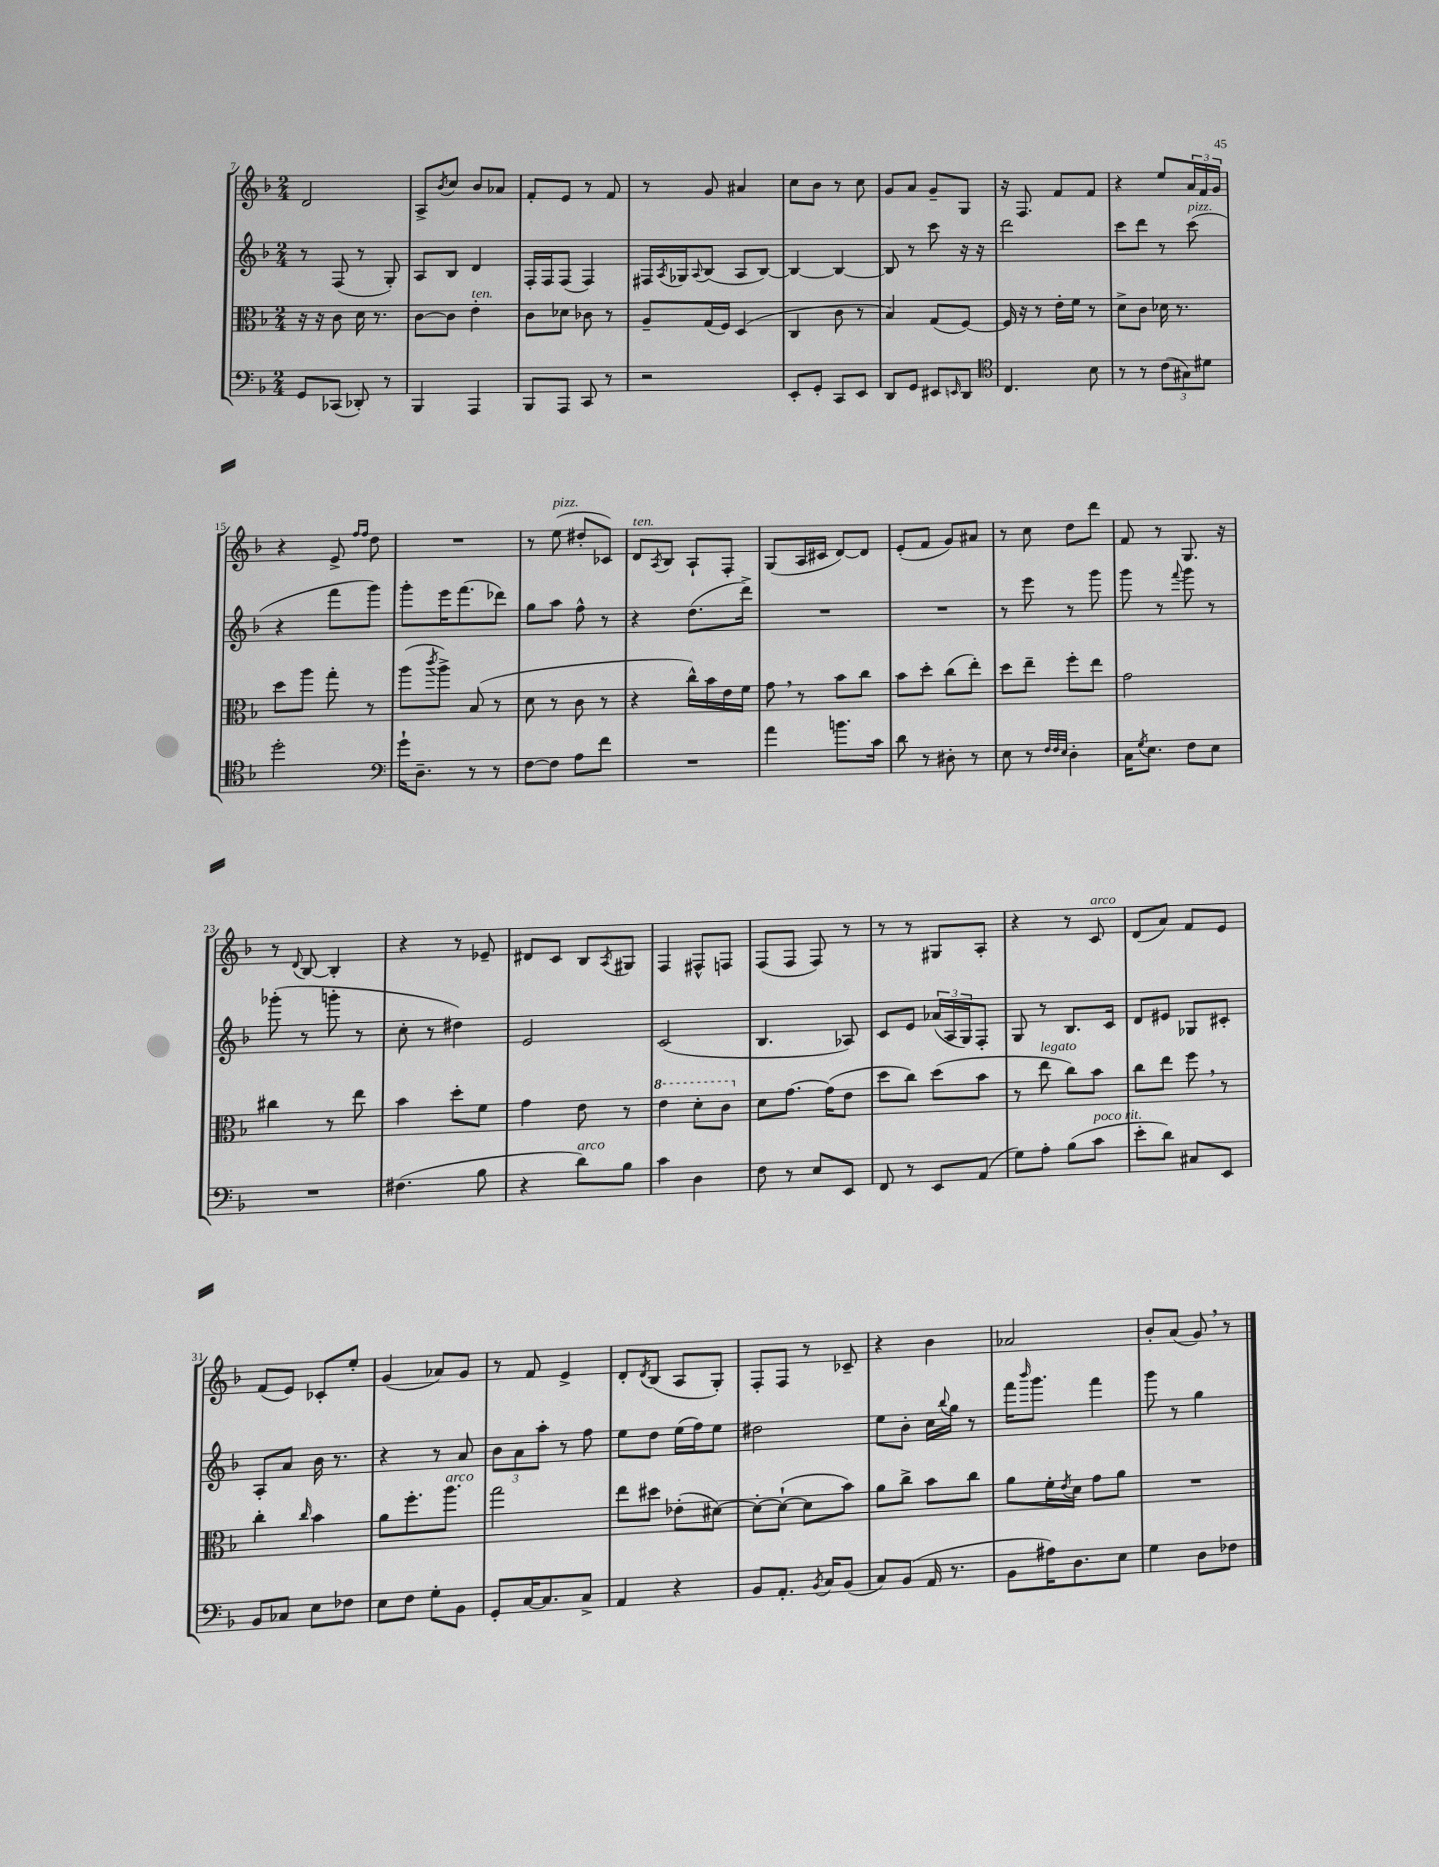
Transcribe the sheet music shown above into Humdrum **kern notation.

**kern	**kern	**kern	**kern
*part4	*part3	*part2	*part1
*staff4	*staff3	*staff2	*staff1
*clefF4	*clefC3	*clefG2	*clefG2
*k[b-]	*k[b-]	*k[b-]	*k[b-]
*M2/4	*M2/4	*M2/4	*M2/4
=7	=7	=7	=7
8GG/L	16r	8r	2d/
.	16r	.	.
(8CC-X/J	8c\	(8F/	.
8DD-X'/)	16d\	8r	.
.	8.r	.	.
8r	.	8G'/)	.
=8	=8	=8	=8
4BBB-/	[8c\L	8A/L	8A^/L
.	.	.	8qb-/
.	8c\J]	8B-/J	8cc/J
!	!LO:TX:a:i:t=ten.	!	!
4AAA/	4e'\	4d/	8b-/L
.	.	.	8a-X/J
=9	=9	=9	=9
8BBB-/L	8c\L	16F'/LL	8f'/L
.	.	16F/J	.
8AAA/J	8d-X\J	(8F/J	8e/J
8CC/	8c-X\	4F/)	8r
8r	8r	.	8f/
=10	=10	=10	=10
2r	8A~/L	16F#X/LL	8r
.	.	8qA/	.
.	.	16G-X/J	.
.	.	8qqA/	.
.	(16G/L	(8B-/J	8g/
.	16F/JJ)	.	.
.	(4D/	8A/L	4a#X/
.	.	[8B-/J)	.
=11	=11	=11	=11
8EE'/L	4C/	4B-/_	8cc\L
8GG'/J	.	.	8b-\J
8CC/L	8c\	4B-/_	8r
8EE/J	8r	.	8cc\
=12	=12	=12	=12
8DD/L	4B-/)	8B-/]	8g/L
8GG/J	.	8r	8a/J
8EE#X/L	(8G/L	8ccc\	8g~/L
16qqEEn/	.	.	.
8DD/J	[8F/J)	16r	8G/J
.	.	16r	.
=13	=13	=13	=13
*clefC4	*	*	*
4.C/	16F/]	2ddd\	16r
.	16r	.	8.F/
.	8r	.	.
.	16e'\LL	.	8f/L
.	16f\JJ	.	.
8B-\	8r	.	8f/J
=14	=14	=14	=14
8r	8d^\L	8ccc\L	4r
8r	8c\J	8ddd\J	.
(12c\L	16d-X\	8r	8ee/L
.	8.r	.	.
12G#X\)	.	.	.
!	!	!LO:TX:a:i:t=pizz.	!
.	.	(8ccc\	24a/L
12d#X\J	.	.	24f/
.	.	.	24g/JJ
!!LO:LB:g=z
=15	=15	=15	=15
2dd'\	8dd\L	4r	4r
.	8aa\J	.	.
.	8gg'\	8fff\L	8e^/
.	.	.	16qqff/LL
.	.	.	16qqff/JJ
.	8r	8ggg\J)	8dd\
=16	=16	=16	=16
*clefF4	*	*	*
16g`\KL	(8aa\L	8ggg'\L	2r
8.D~\J	.	.	.
.	8qccc/	.	.
.	8aa^\J)	16eee\K	.
.	.	(8.fff\	.
8r	(8B-/	.	.
8r	8r	8ddd-X\J)	.
=17	=17	=17	=17
[8F\L	8d\	8gg\L	8r
!	!	!	!LO:TX:a:i:t=pizz.
8F\J]	8r	8aa\J	(8ee\
8A\L	8c\	8ff^^\	8dd#X'/L
8f\J	8r	8r	8c-X/J)
=18	=18	=18	=18
!	!	!	!LO:TX:a:i:t=ten.
2r	4r	4r	8d/L
.	.	.	8qA/
.	.	.	8B-/J
.	16cc^^\LL)	(8.dd\L	8A`/L
.	16b-\	.	.
.	16e\	.	8F'/J
.	16f\JJ	16ddd^\Jk)	.
=19	=19	=19	=19
4a\	8g,\	2r	(8G/L
.	8r	.	16A/L
.	.	.	16c#X/JJ
8.bn\L	8b-\L	.	[8d/L)
.	8cc\J	.	8d/J]
16c\Jk	.	.	.
=20	=20	=20	=20
8d\	8b-\L	2r	(8e'/L
8r	8dd'\J	.	8f/J
8D#X'\	(8cc\L	.	8g/L)
8r	8ee'\J)	.	8a#X/J
=21	=21	=21	=21
8E\	8dd\L	8r	8r
8r	8ee~\J	8eee\	8cc\
32qqF/LLL	.	.	.
32qqF/	.	.	.
32qqE/JJJ	.	.	.
4D'\	8ff'\L	8r	8dd\L
.	8ee\J	8ggg\	8ddd\J
=22	=22	=22	=22
16C\KL	2g\	8ggg\	8f/
8qG/	.	.	.
8.E\J	.	.	.
.	.	8r	8r
.	.	8qqfff/	.
8F\L	.	8ggg\	8.G/
8E\J	.	8r	.
.	.	.	16r
!!LO:LB:g=z
=23	=23	=23	=23
2r	4cc#X\	(8ggg-X'\	8r
.	.	.	8qqd/
.	.	8r	[8B-/
.	8r	8gggn'\	4B-'/]
.	8ee\	8r	.
=24	=24	=24	=24
(4.F#X\	4b-\	8cc'\	4r
.	.	8r	.
.	8dd'\L	4dd#X\)	8r
8B-\	8f\J	.	8e-X~/
=25	=25	=25	=25
4r	4g\	2e/	8d#X/L
.	.	.	8c/J
!LO:TX:a:i:t=arco	!	!	!
8d\L)	8e\	.	8B-/L
.	.	.	8qA/
8B-\J	8r	.	8G#X/J
=26	=26	=26	=26
*	*8va	*	*
4c\	4ee\	(2c/	4F/
4D\	8dd'\L	.	8F#X^^/L
.	8cc\J	.	8Fn/J
=27	=27	=27	=27
*	*X8va	*	*
8F\	8d\L	4.B-/	(8F/L
8r	[8.g\J	.	8F/J
8E/L	.	.	8F/)
.	(16g\KL]	.	.
8EE/J	8e\J	8A-X/)	8r
=28	=28	=28	=28
8FF/	8dd\L	8c/L	8r
8r	8cc\J)	8e/J	8r
8EE/L	(8dd\L	(24a-X/LL	8G#X/L
.	.	24A/	.
.	.	24G/J)	.
(8AA/J	8b-\J	8F'/J	8A'/J
=29	=29	=29	=29
8G\L)	8r	8G/	4r
!	!LO:TX:a:i:t=legato	!	!
8A'\J	8ee\	8r	.
(8B-\L	8cc\L)	8.B-/L	8r
!	!	!	!LO:TX:a:i:t=arco
!LO:TX:a:i:t=poco rit.	!	!	!
8c\J	8b-\J	.	8c/
.	.	16c/Jk	.
=30	=30	=30	=30
8e'\L	8cc\L	8d/L	(8d/L
8d\J)	8ee\J	8e#X/J	8a/J)
8C#X/L	8ff,\	8G-X/L	8f/L
8EE/J	8r	8c#X'/J	8e/J
!!LO:LB:g=z
=31	=31	=31	=31
8BB-/L	4cc'\	8A'/L	(8f/L
8C-X/J	.	8a/J	8e/J)
.	16qqcc/	.	.
8E\L	4b-\	16b-\	8c-X'/L
.	.	8.r	.
8F-X\J	.	.	8ee'/J
=32	=32	=32	=32
8E\L	8a\L	4r	(4g/
8F\J	8.ff'\	.	.
8G'\L	.	8r	8a-X/L)
!	!LO:TX:a:i:t=arco	!	!
.	8.aa\J	.	.
8BB-\J	.	8a/	8g/J
=33	=33	=33	=33
8GG'/L	2gg\	12b-\L	8r
.	.	12a\	.
[16C/K	.	.	8f/
.	.	12aa'\J	.
8.C/]	.	.	.
.	.	8r	4e^/
8C^/J	.	8ff\	.
=34	=34	=34	=34
4AA/	8ee\L	8ee\L	8d'/L
.	.	.	8qd/
.	8dd#X\J	8dd\J	(8B-/J
4r	(8e-X'\L	(16ee\LL	8A/L
.	.	16ff\J)	.
.	[8d#X\J)	8ee\J	8G'/J)
=35	=35	=35	=35
8BB-/L	8d#'\L_	2dd#X\	8F'/L
8.AA'/J	(8d#`\J_	.	8F/J
.	8d#\L]	.	8r
8qBB-/	.	.	.
16C/KL	.	.	.
(8BB-/J	8b-\J)	.	8c-X~/
=36	=36	=36	=36
8C/L)	8a\L	8ee\L	4r
(8BB-/J	8cc^\J	8b-'\J	.
16AA/	8b-\L	16cc\LL	4b-\
.	.	8qqbb-/	.
8.r	.	16gg\JJ	.
.	8cc\J	8r	.
=37	=37	=37	=37
8BB-\L	8a\L	16fff\KL	2a-X/
.	.	16qqbbb-/	.
.	.	8.ggg\J	.
16A#X\K)	16f'\L	.	.
.	8qe/	.	.
8.D\	16d\JJ	.	.
.	8g\L	4fff\	.
8E\J	8a\J	.	.
=38	=38	=38	=38
4G\	2r	8ggg\	8b-'/L
.	.	8r	(8a/J
8D\L	.	4gg\	8g,/)
8F-X\J	.	.	8r
==	==	==	==
*-	*-	*-	*-
